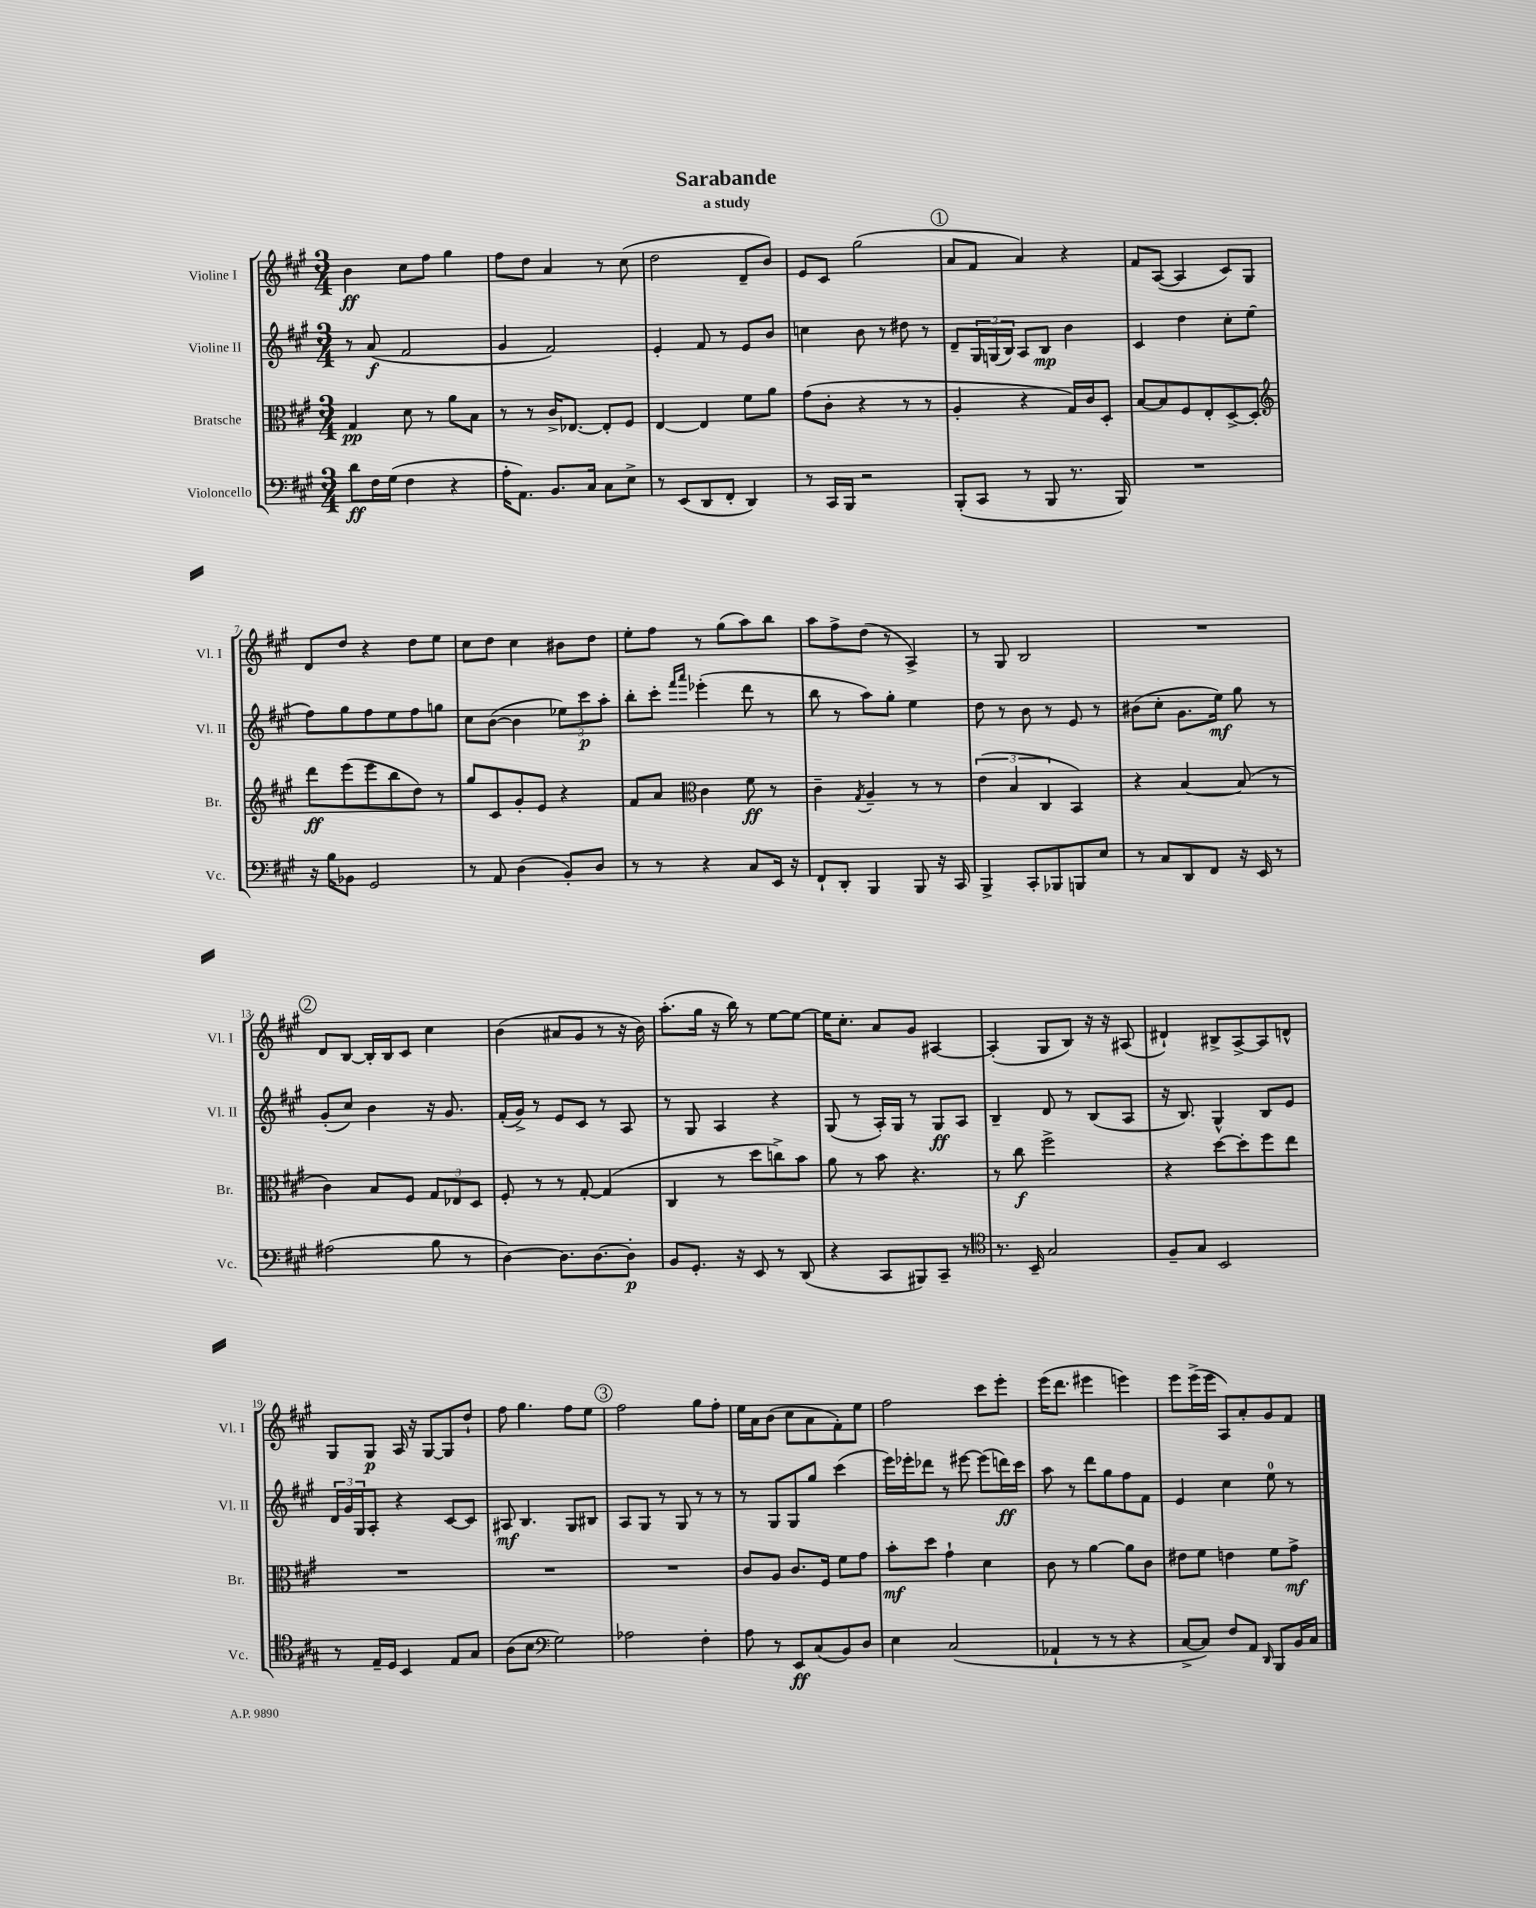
\header { title = "Sarabande" subtitle = "a study" }
<<
\new StaffGroup <<
\new Staff = "s0" \with { instrumentName = "Violine I" shortInstrumentName = "Vl. I" } {
    \clef treble \key a \major \numericTimeSignature \time 3/4
    b'4\ff cis''8 fis''8 gis''4 |
    fis''8 d''8 a'4 r8 cis''8( |
    d''2 d'8-- b'8) |
    e'8 cis'8 gis''2( |
    \mark \markup { \circle "1" } a'8 fis'8 a'4) r4 |
    fis'8 a8~( a4 cis'8) gis8 |
    d'8 d''8 r4 d''8 e''8 |
    cis''8 d''8 cis''4 bis'8 d''8 |
    e''8-. fis''8 r8 gis''8( a''8) b''8 |
    a''8 fis''8-> d''8( r8 a4->) |
    r8 gis8 b2 |
    R2. |
    \mark \markup { \circle "2" } d'8 b8~ b16-. b16 cis'8 cis''4 |
    b'4( ais'8 gis'8 r8 r16 b'16) |
    a''8.-.( gis''16 r16 b''16) r8 e''8~ e''8~ |
    e''16 cis''8.-. a'8 gis'8 ais4~ |
    ais4-.( gis8 b8) r16 r16 ais8( |
    dis'4-!) bis8-> a8~-> a8 d'8-^ |
    gis8 gis8\p a16 r16 gis8~ gis8 d''8-! |
    fis''8 gis''4. fis''8 e''8 |
    \mark \markup { \circle "3" } fis''2 gis''8 fis''8-. |
    e''16 a'16 b'8( cis''8 a'8 fis'8-.) e''8 |
    fis''2 cis'''8 e'''8-. |
    e'''16( d'''8. eis'''4 e'''4) |
    e'''8 e'''16->( e'''16 a8) a'8-. gis'8 fis'8 \bar "|." |
}
\new Staff = "s1" \with { instrumentName = "Violine II" shortInstrumentName = "Vl. II" } {
    \clef treble \key a \major \numericTimeSignature \time 3/4
    r8 a'8\f( fis'2 |
    gis'4 fis'2) |
    e'4-. fis'8 r8 e'8 b'8 |
    c''4 b'8 r8 dis''8 r8 |
    \mark \markup { \circle "1" } d'8-- \tuplet 3/2 { gis16 g16( b16) } a8 b8\mp b'4 |
    cis'4 d''4 cis''8-. e''8( |
    fis''8) gis''8 fis''8 e''8 fis''8 g''8 |
    cis''8 b'8~( b'4 \tuplet 3/2 { ees''8) cis'''8\p a''8-. } |
    b''8-. cis'''8-. \grace { fis'''16 a'''16 } ees'''4-.( d'''8 r8 |
    b''8 r8 a''8) gis''8-. e''4 |
    d''8 r8 b'8 r8 e'8 r8 |
    bis'8( cis''8-. gis'8. e''16\mf) gis''8 r8 |
    \mark \markup { \circle "2" } gis'8-.( cis''8) b'4 r16 gis'8. |
    fis'16-.( gis'16->) r8 e'8 cis'8 r8 a8 |
    r8 gis8 a4 r4 |
    gis8( r8 a16-.) gis16 r8 gis8\ff a8 |
    b4-- d'8 r8 b8( a8 |
    r16 b8.) gis4-^ b8 e'8 |
    \tuplet 3/2 { d'16 gis'16 gis16 } a8-. r4 cis'8~ cis'8 |
    ais8\mf b4. gis8 bis8 |
    \mark \markup { \circle "3" } a8 gis8 r8 gis8 r8 r8 |
    r8 gis8 gis8 gis''8 cis'''4( |
    e'''16) ees'''16-. des'''8 r8 eis'''8~ eis'''8( d'''16\ff) cis'''16 |
    a''8 r8 d'''8 gis''8 fis''8 fis'8 |
    e'4 cis''4 e''8-0 r8 \bar "|." |
}
\new Staff = "s2" \with { instrumentName = "Bratsche" shortInstrumentName = "Br." } {
    \clef alto \key a \major \numericTimeSignature \time 3/4
    gis4\pp d'8 r8 a'8 b8 |
    r8 r8 cis'16-> ees8.~ ees8-. fis8 |
    e4~ e4 fis'8 a'8 |
    gis'8( cis'8-. r4 r8 r8 |
    \mark \markup { \circle "1" } a4-. r4 gis16) cis'16 d8-. |
    b8~ b8 fis8 e8-. d8~-> d8-. |
    \clef treble d'''8\ff e'''8( e'''8 b''8 d''8) r8 |
    gis''8 cis'8 gis'8-. e'8 r4 |
    fis'8 a'8 \clef alto cis'4 fis'8\ff r8 |
    cis'4-- \acciaccatura { gis8 } a4-- r8 r8 |
    \tuplet 3/2 { e'4( b4 cis4 } b,4) |
    r4 b4~ b8( r8 |
    \mark \markup { \circle "2" } cis'4) b8 fis8 \tuplet 3/2 { gis8 ees8 d8 } |
    fis8-. r8 r8 gis8~-. gis4( |
    cis4 r8 d''8 c''8->) b'8 |
    a'8 r8 b'8 r4. |
    r8 cis''8\f fis''2-> |
    r4 d''8~ d''8-. fis''8 e''8 |
    R2. |
    R2. |
    \mark \markup { \circle "3" } R2. |
    cis'8 a8 cis'8. fis16 fis'8 gis'8 |
    b'8-.\mf d''8 gis'4-! d'4 |
    cis'8 r8 a'4~ a'8 cis'8 |
    eis'8 fis'8 e'4 fis'8 gis'8->\mf \bar "|." |
}
\new Staff = "s3" \with { instrumentName = "Violoncello" shortInstrumentName = "Vc." } {
    \clef bass \key a \major \numericTimeSignature \time 3/4
    d'8\ff fis16 gis16( fis4 r4 |
    a16-. a,8.) b,8. cis16 cis8 e8-> |
    r8 e,8( d,8 fis,8-. d,4) |
    r8 cis,16 b,,16 r2 |
    \mark \markup { \circle "1" } b,,8-.( cis,8 r8 b,,8 r8. b,,16) |
    R2. |
    r16 b16 bes,8 gis,2 |
    r8 a,8 d4( b,8-.) d8 |
    r8 r8 r4 cis8 e,16 r16 |
    fis,8-! d,8-. b,,4 b,,8 r16 cis,16 |
    b,,4-> cis,8-. bes,,8 b,,8 e8 |
    r8 cis8 d,8 fis,8 r16 e,16 r8 |
    \mark \markup { \circle "2" } ais2( b8 r8 |
    d4~) d8. d8.~ d8-.\p |
    b,8 gis,8.-. r16 e,8 r8 d,8( |
    r4 cis,8 bis,,8) cis,8-- r8 |
    \clef tenor r8. b,16-- gis2 |
    fis8-- gis8 b,2 |
    r8 e16-- d16 b,4 e8 gis8 |
    a8( b8 \clef bass gis2) |
    \mark \markup { \circle "3" } aes2 fis4-. |
    a8 r8 e,8\ff cis8( b,8) d8 |
    e4 cis2( |
    aes,4-! r8 r8 r4 |
    cis8~-> cis8) fis8 a,8 \grace { d,16 } b,,8 b,16 cis16 \bar "|." |
}
>>
>>
